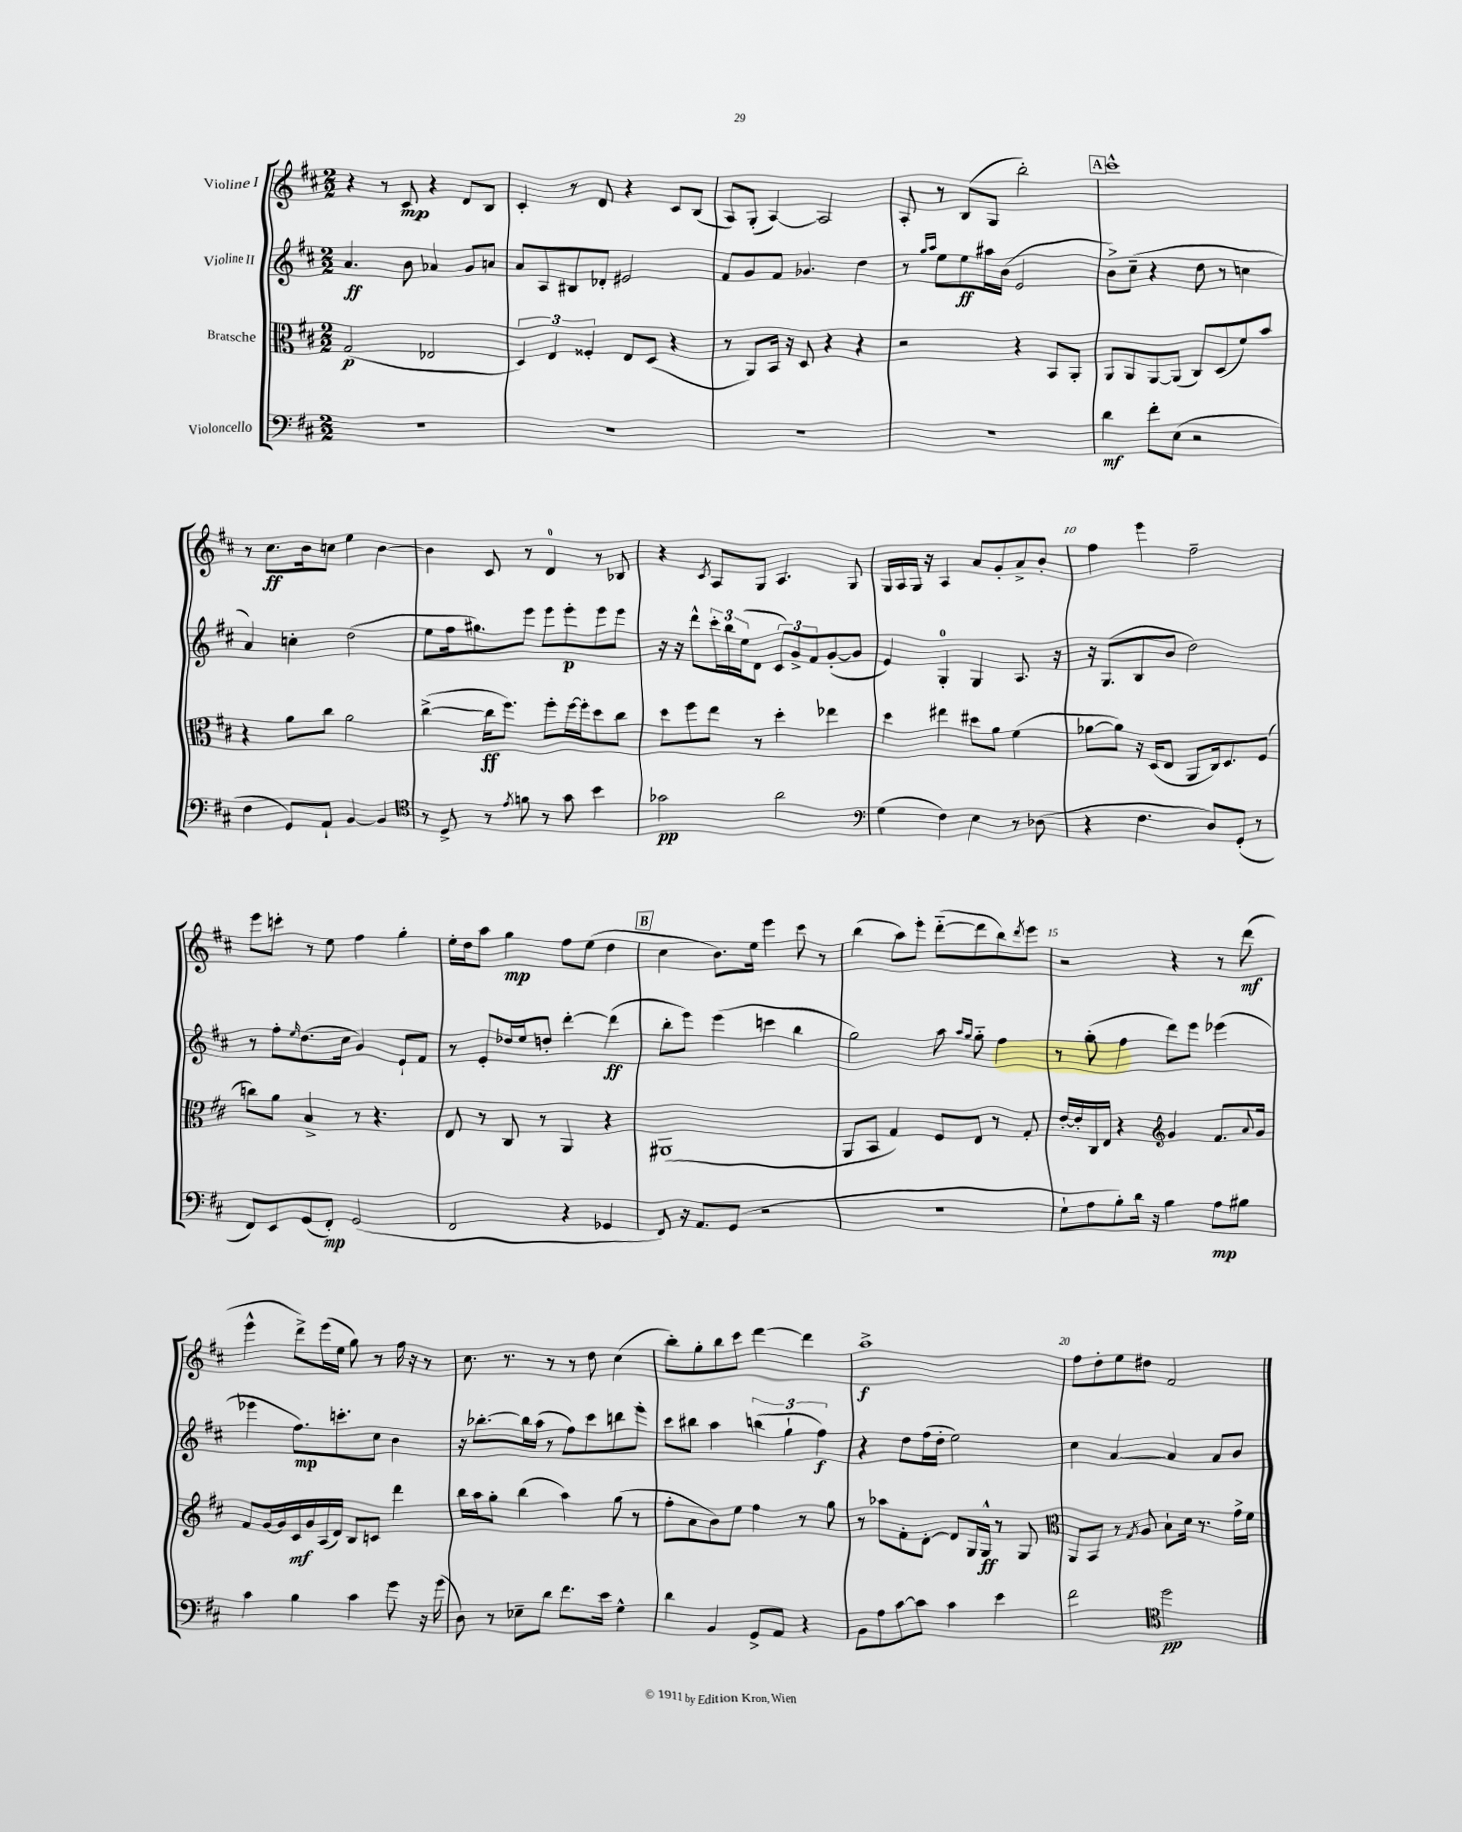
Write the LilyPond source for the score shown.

<<
\new StaffGroup <<
\new Staff = "s0" \with { instrumentName = "Violine I" } {
    \clef treble \key d \major \numericTimeSignature \time 2/2
    r4 r8 cis'8\mp r4 d'8 b8 |
    cis'4-. r8 d'8 r4 cis'8 b8( |
    a8) g8-.( a4~) a2 |
    a8-. r8 b8( g8 b''2-.) |
    \mark \markup { \box "A" } cis'''1-^ |
    r8 cis''8.\ff b'16 c''8 e''4 b'4~ |
    b'4 cis'8 r8 d'4-0 r8 bes8 |
    r4 \acciaccatura { cis'8 } a8 g8 a4. g8 |
    g16 a16 g16 r16 a4 a'8 g'8-. a'8-> b'8-. |
    fis''4 e'''4 fis''2-- |
    e'''8 c'''8-. r8 e''8 fis''4 g''4-. |
    e''16-. d''16 a''8 g''4\mp fis''8 e''8( d''4 |
    \mark \markup { \box "B" } cis''4 b'8.) e''16 e'''4 cis'''8 r8 |
    b''4( a''8) e'''8-. d'''8~-_( d'''8 b''8) \acciaccatura { d'''8 } e'''8 |
    r2 r4 r8 d'''8\mf( |
    e'''4-^ d'''8->) e'''16( e''16 g''8) r8 fis''16 r16 r8 |
    cis''8. r8. r8 r8 d''8 cis''4( |
    b''8-.) g''8-. b''8 cis'''8 d'''4~ d'''4 |
    a''1->\f |
    fis''8 d''8-. e''8 dis''8 fis'2 \bar "|." |
}
\new Staff = "s1" \with { instrumentName = "Violine II" } {
    \clef treble \key d \major \numericTimeSignature \time 2/2
    a'4.\ff b'8 aes'4 g'8 a'8 |
    a'8 a8 bis8 des'8-. eis'2 |
    fis'8 g'8 fis'8 ges'4. d''4 |
    r8 \grace { g''16 a''16 } e''8 e''8\ff ais''16 b'16( e'2 |
    \mark \markup { \box "A" } b'8->) cis''8--( r4 d''8 r8 c''4 |
    a'4) c''4-. d''2( |
    e''8 fis''16 gis''8.) e'''8 e'''8 e'''8-.\p e'''8 e'''8 |
    r16 r16 d'''8-^ \tuplet 3/2 { cis'''16-. b''16 e''16( } d'8 \tuplet 3/2 { cis'8) g'8-> fis'8 } g'8~-.( g'8 |
    e'4) g4-0-. g4 a8. r16 |
    r16 g8.( b8 b'8 d''2) |
    r8 fis''8-. \grace { e''16 } d''8.( cis''16 g'4) e'8-! fis'8 |
    r8 e'8-. des''16 e''16 d''8-. d'''4~-. d'''4\ff( |
    \mark \markup { \box "B" } b''8-. e'''8) e'''4( c'''4 b''4 |
    g''2) a''8 \grace { a''16 g''16 } g''8-_ fis''4 |
    r8 g''8-.( fis''4 d'''8) e'''8 ees'''4( |
    ees'''4 fis''8.\mp) c'''8.-. cis''8 b'4 |
    r16 bes''8.~-. bes''16 a''16( r8 fis''8) cis'''8 b''8 e'''8-. |
    cis'''8 bis''8 a''4 \tuplet 3/2 { b''4( g''4-! fis''4\f) } |
    r4 d''8 fis''16( d''16-. e''2) |
    cis''4 a'4~ a'4 a'8 b'8 \bar "|." |
}
\new Staff = "s2" \with { instrumentName = "Bratsche" } {
    \clef alto \key d \major \numericTimeSignature \time 2/2
    g2\p( ees2 |
    \tuplet 3/2 { d4) e4 fisis4-. } e8 d8( r4 |
    r8 a,8) b,16 r16 d8 r4 r4 |
    r2 r4 b,8 a,8-. |
    \mark \markup { \box "A" } a,8 a,8 a,8~ a,8( cis8) d8( fis'8) b'8 |
    r4 a'8 cis''8 a'2 |
    cis''4~->( cis''16\ff fis''8.) fis''8-. fis''16~ fis''16-. d''8 cis''8 |
    d''8 fis''8 e''8 r8 d''4-. ees''4 |
    d''4 eis''4 dis''8 a'8 fis'4( |
    aes'8~ aes'8) r16 d16( e8 a,8 cis16) d8. fis8( |
    c''8) a'8 b4-> r8 r4. |
    e8 r8 cis8 r8 a,4 r4 |
    \mark \markup { \box "B" } ais,1( |
    a,8 b,8 g4) fis8 e8 r8 g8-. |
    e'16~-. e'16-. cis16 e16 r4 \clef treble g'4 fis'8. \appoggiatura { a'8 } g'16 |
    fis'8 g'16~ g'16 cis'16\mf g'16 a16( d'16) b8 c'8 d'''4 |
    b''16 a''16 g''8-. b''4( a''4) g''8( r8 |
    fis''8-. a'8 b'8) e''8 fis''4 r8 g''8 |
    r8 aes''8 fis'8-. d'8~-. d'8 g16 g16-^\ff r8 g8 |
    \clef alto a,8 b,8 r8 \acciaccatura { g8 } a8 b8-! d'16 r8. g'16-> fis'16 \bar "|." |
}
\new Staff = "s3" \with { instrumentName = "Violoncello" } {
    \clef bass \key d \major \numericTimeSignature \time 2/2
    R1 |
    R1 |
    R1 |
    r1 |
    \mark \markup { \box "A" } d'4\mf fis'8-. e8( r2 |
    fis4 g,8) a,8-! b,4~ b,4 |
    \clef tenor r8 d8-> r8 \acciaccatura { e'8 } f'8 r8 g'8 b'4 |
    ges'2\pp a'2 |
    \clef bass g4( fis4) e4 r8 des8( |
    r4 fis4. d8) g,8-.( r8 |
    fis,8) e,8 g,8( fis,8-.\mp) g,2( |
    fis,2 r4 ges,4 |
    \mark \markup { \box "B" } fis,8) r16 a,8. g,8( r2 |
    r1 |
    g8-! a8 b8-.) d'16 r16 b4 a8\mp bis8 |
    cis'4 b4 cis'4 g'8 r16 g'16( |
    d8) r8 ees8-- d'8 fis'8. e'16 g4-^ |
    d'4 b,4 g,8-> a,8 r4 |
    b,8 a8 cis'8~ cis'8 cis'4 e'4 |
    fis'2 \clef tenor d''2\pp \bar "|." |
}
>>
>>
\layout { \context { \Score \override BarNumber.break-visibility = ##(#f #t #t) barNumberVisibility = #(every-nth-bar-number-visible 5) } }
